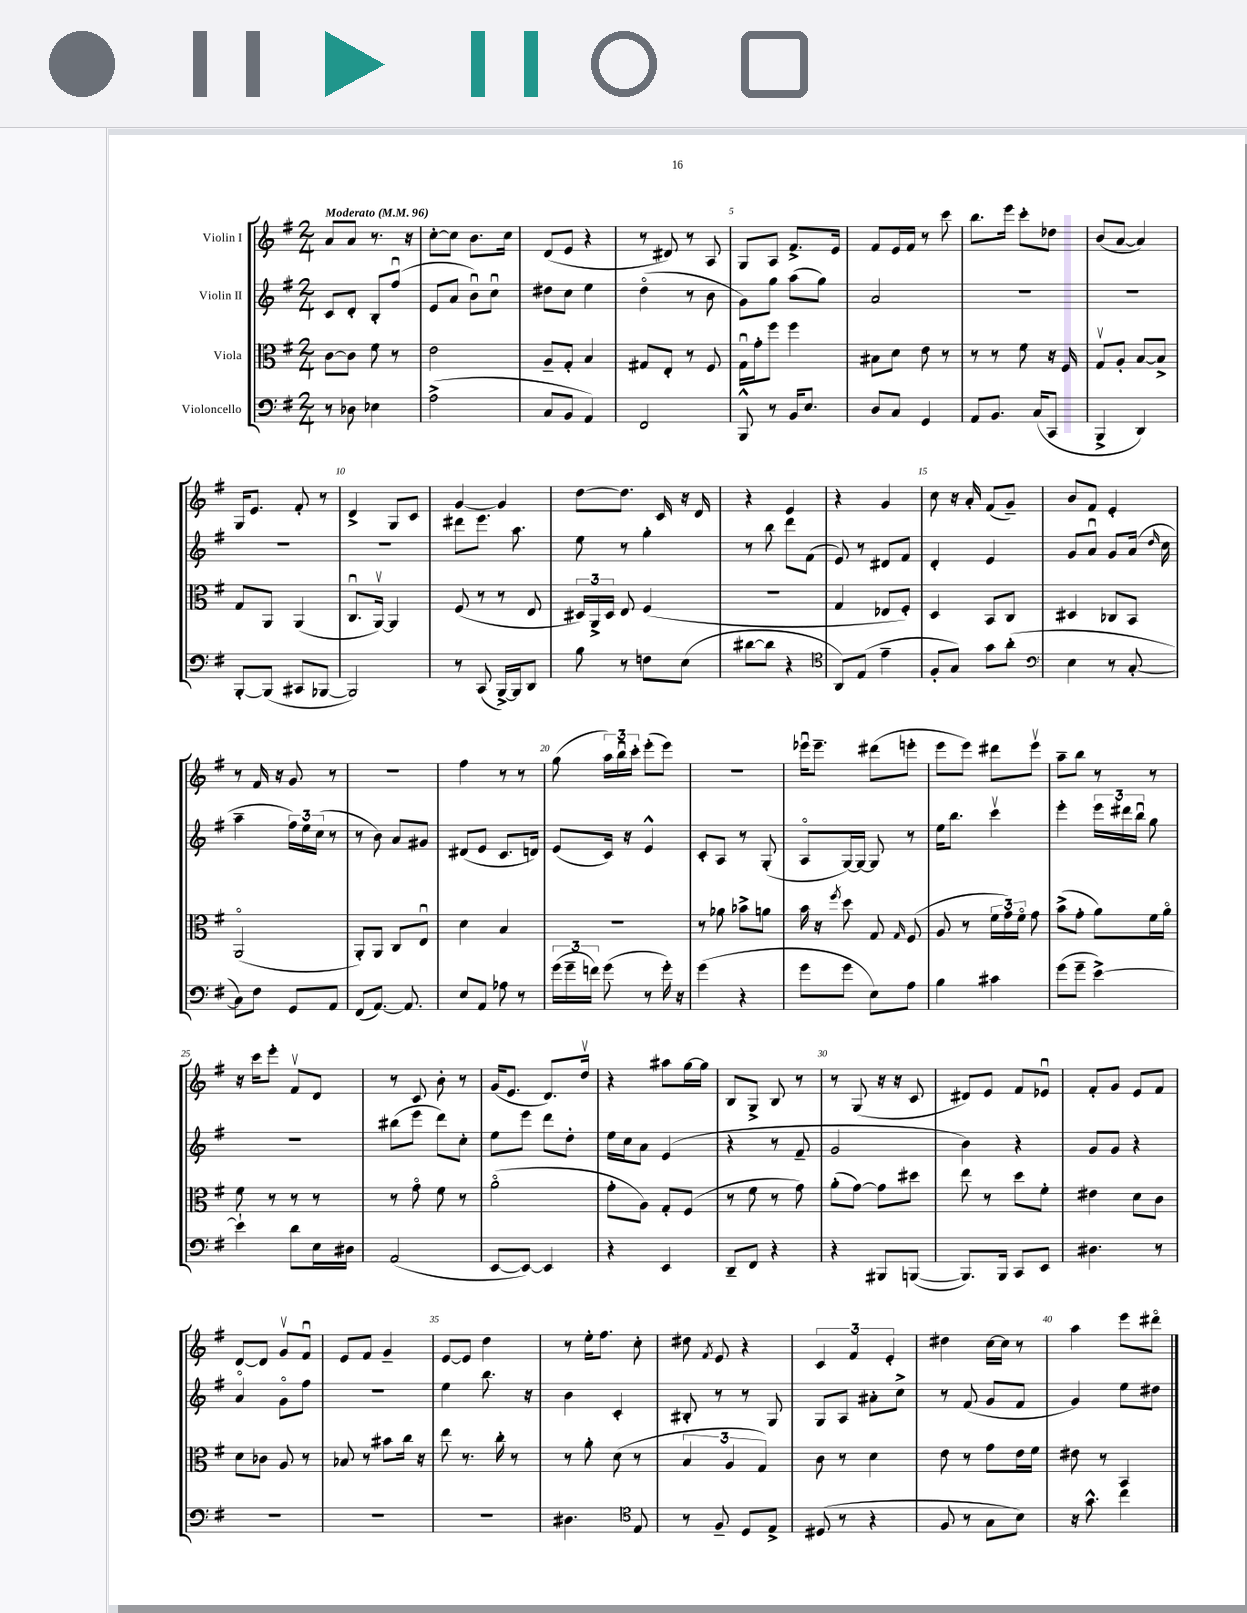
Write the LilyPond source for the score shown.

<<
\new StaffGroup <<
\new Staff = "s0" \with { instrumentName = "Violin I" } {
    \clef treble \key g \major \numericTimeSignature \time 2/4 \tempo "Moderato" 4 = 96
    \autoBeamOff a'8[ a'8] r8. r16 |
    c''8[~-. c''8] b'8.[ c''16] |
    d'8[( e'8] r4 |
    r8 dis'8) r8 a8 |
    g8[ a8] fis'8.[-> e'16] |
    fis'8[ e'16 fis'16] r8 c'''8 |
    b''8.[ e'''16] c'''8[-. des''8] |
    b'8[( a'8]~ a'4) |
    g16[ e'8.] fis'8-. r8 |
    d'4-> g8[ c'8] |
    g'4~ g'4 |
    d''8[~ d''8.] c'16 r16 d'16 |
    r4 e'4 |
    r4 g'4 |
    c''8 r16 a'16-. fis'8[( g'8]--) |
    b'8[ fis'8] e'4-. |
    r8 fis'16 r16 g'8 r8 |
    R2 |
    fis''4 r8 r8 |
    g''8( \tuplet 3/2 { a''16[) b''16\downbow c'''16]-. } e'''8[-.( e'''8]) |
    R2 |
    ees'''16[\downbow ees'''8.]-- dis'''8[( e'''8]-. |
    e'''8[ e'''8]) dis'''8[ e'''8]\upbow |
    a''8[-- b''8] r8 r8 |
    r16 c'''16[ e'''8]-. fis'8[\upbow d'8] |
    r8 c'8 b'8-. r8 |
    g'16[( e'8.] d'8.[) d''16]\upbow |
    r4 ais''8[ g''16~ g''16] |
    b8[ g8]-> b8 r8 |
    r8 g8( r16 r16 c'8 |
    dis'8[) e'8] fis'8[ ees'8]\downbow |
    fis'8[-. g'8] e'8[ fis'8] |
    d'8[~ d'8] g'8[\upbow fis'8]\downbow |
    e'8[ fis'8] g'4-- |
    e'8[~ e'8] d''4 |
    r8 e''16[-. fis''8.] c''8-. |
    dis''8 \acciaccatura { fis'8 } e'8 r4 |
    \tuplet 3/2 { c'4 fis'4 e'4-. } |
    dis''4 c''16[~ c''16] r8 |
    a''4 e'''8[ dis'''8]\flageolet \bar "|." |
}
\new Staff = "s1" \with { instrumentName = "Violin II" } {
    \clef treble \key g \major \numericTimeSignature \time 2/4
    \autoBeamOff c'8[ d'8]-. b8[-. fis''8]\downbow( |
    e'8[ a'8] b'8[\downbow) c''8]\downbow |
    dis''8[ c''8] e''4 |
    d''4\flageolet( r8 b'8 |
    g'8[) g''8] a''8[( g''8]) |
    a'2 |
    R2 |
    R2 |
    R2 |
    R2 |
    dis'''8[ e'''8.] a''8. |
    e''8 r8 g''4-. |
    r8 b''8 d'''8[ fis'8]( |
    e'8) r8 dis'8[ fis'8] |
    d'4-. e'4 |
    g'8[ a'8]\downbow g'8[ a'16]( \grace { d''16 } c''16 |
    a''4-- \tuplet 3/2 { fis''16[) e''16 c''16]( } r8 |
    r8 b'8) a'8[ gis'8] |
    dis'8[( e'8] c'8.[ d'16]) |
    e'8[( c'16]) r16 e'4-^ |
    c'8[-. a8] r8 g8-.( |
    a8[\flageolet g16~) g16]~ g8 r8 |
    e''16[ b''8.] c'''4\upbow |
    e'''4-. \tuplet 3/2 { e'''16[ dis'''16 b''16]\downbow } g''8 |
    r2 |
    bis''8[( e'''8] d'''8[) c''8]-. |
    e''8[ e'''8] d'''8[ d''8]-. |
    e''16[ c''16 a'8] e'4( |
    r4 r8 fis'8-- |
    g'2 |
    b'4) r4 |
    g'8[ g'8] r4 |
    a'4\flageolet g'8[\flageolet fis''8] |
    R2 |
    e''4 b''8. r16 |
    b'4 c'4-. |
    bis8-. r8 r8 g8 |
    g8[ a8] ais'8[-. c''8]-> |
    r8 fis'8( g'8[ fis'8] |
    g'4) e''8[ dis''8] \bar "|." |
}
\new Staff = "s2" \with { instrumentName = "Viola" } {
    \clef alto \key g \major \numericTimeSignature \time 2/4
    \autoBeamOff c'8[~ c'8] fis'8 r8 |
    e'2 |
    a8[-- g8]-. b4 |
    gis8[ e8]-. r8 fis8 |
    g16[\downbow g'16-. fis''8] fis''4 |
    bis8[ d'8] e'8 r8 |
    r8 r8 fis'8 r16 fis16 |
    g8[\upbow a8]-. b8[~ b8]-> |
    g8[ a,8] a,4( |
    c8.[\downbow a,16]~\upbow) a,4 |
    fis8( r8 r8 e8 |
    \tuplet 3/2 { dis16[) a,16-> dis16] } e8 fis4( |
    R2 |
    g4 ees8[ fis8]-.) |
    d4 b,8[ c8] |
    dis4 ces8[ b,8] |
    a,2\flageolet( |
    a,8[-.) a,8] c8[ e8]\downbow |
    d'4 b4 |
    R2 |
    r8 aes'8 bes'8[-> a'8] |
    b'16 r16 \acciaccatura { fis''8 } d''8 g8 \grace { g16 } fis8( |
    a8 r8 \tuplet 3/2 { fis'16[ g'16) fis'16]\flageolet } g'8 |
    b'8[->( g'8]-. a'8[) fis'16 a'16]\flageolet |
    fis'8 r8 r8 r8 |
    r8 g'8\flageolet fis'8 r8 |
    a'2\flageolet( |
    g'8[-. a8]) g8[-. fis8]( |
    r8 fis'8 r8 g'8) |
    a'8[-.( g'8]~) g'8[ dis''8] |
    e''8 r8 d''8[ fis'8]-. |
    eis'4 d'8[ c'8] |
    d'8[ ces'8] a8 r8 |
    bes8 r8 bis'8[ c''16] r16 |
    e''8 r8. c''16-. r8 |
    r8 a'8-. d'8( r8 |
    \tuplet 3/2 { b4 a4 g4) } |
    c'8 r8 d'4 |
    e'8 r8 g'8[ e'16 fis'16] |
    eis'8 r8 b,4 \bar "|." |
}
\new Staff = "s3" \with { instrumentName = "Violoncello" } {
    \clef bass \key g \major \numericTimeSignature \time 2/4
    \autoBeamOff r8 des8 ees4 |
    a2->( |
    c8[ b,8] a,4) |
    fis,2 |
    b,,8-^ r8 b,16[ e8.] |
    d8[ c8] g,4 |
    a,8[ b,8.] c16[( c,8] |
    b,,4-> d,4) |
    b,,8[~-. b,,8]( cis,8[ bes,,8]~ |
    bes,,2) |
    r8 c,8( b,,16[~->) b,,16 d,8] |
    b8 r8 f8[ e8]( |
    dis'8[~ dis'8] r4 |
    \clef tenor a,8[) e8]( e'4-- |
    fis8[-. g8]) g'8[ a'8]-.( |
    \clef bass e4 r8 c8~-. |
    c8[) fis8] g,8[ a,8] |
    fis,8[( a,8.]~) a,8. |
    e8[ a,8] aes8 r8 |
    \tuplet 3/2 { g'16[( g'16-- f'16]) } g'8( r8 g'16-.) r16 |
    g'4( r4 |
    g'8[ g'8] e8[) a8] |
    b4 cis'4 |
    g'8[( g'8]-- e'4~->) |
    e'4-! d'8[ e16 dis16] |
    a,2( |
    e,8[~ e,8]~) e,4 |
    r4 e,4 |
    d,8[-- fis,8] r4 |
    r4 bis,,8[ b,,8]~( |
    b,,8.[) b,,16] c,8[ e,8] |
    dis4. r8 |
    R2 |
    R2 |
    R2 |
    dis4. \clef tenor e8 |
    r8 fis8-- d8[ e8]-> |
    dis8( r8 r4 |
    fis8 r8 g8[ b8]) |
    r16 g'8.-^ c''4 \bar "|." |
}
>>
>>
\layout { \context { \Score \override BarNumber.break-visibility = ##(#f #t #t) barNumberVisibility = #(every-nth-bar-number-visible 5) } }
